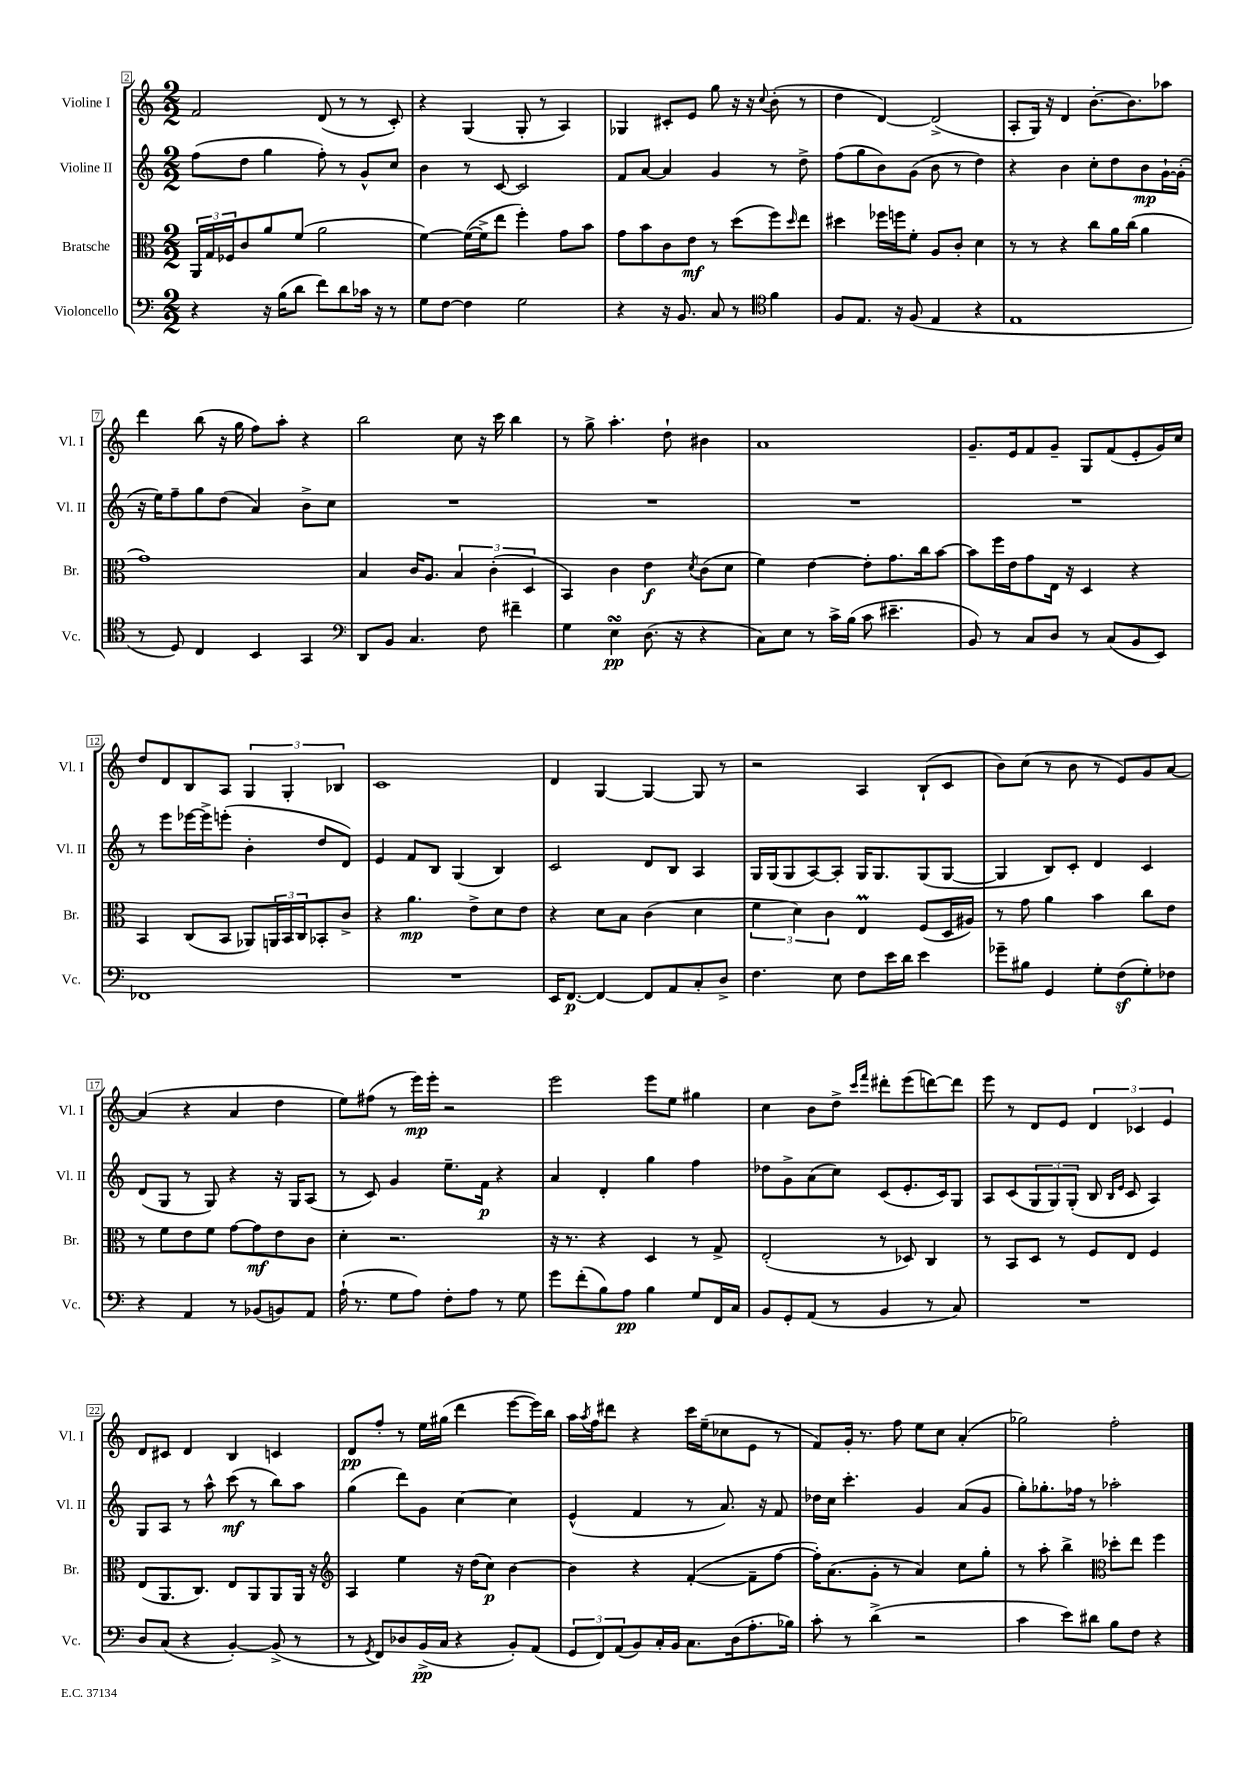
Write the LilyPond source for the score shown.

<<
\new StaffGroup <<
\new Staff = "s0" \with { instrumentName = "Violine I" shortInstrumentName = "Vl. I" } {
    \clef treble \key c \major \numericTimeSignature \time 2/2
    f'2 d'8( r8 r8 c'8-.) |
    r4 g4( g8-. r8 a4) |
    ges4 cis'8-. e'8 g''8 r16 r16 \appoggiatura { c''8 } b'8-.( r8 |
    d''4 d'4~) d'2->( |
    a8-. g16) r16 d'4 b'8.~-. b'8. aes''8 |
    d'''4 b''8( r16 g''16 f''8) a''8-. r4 |
    b''2 c''8 r16 c'''16 b''4 |
    r8 g''8-> a''4.-. d''8-! bis'4 |
    a'1 |
    g'8.-- e'16 f'8 g'8-- g8 f'8( e'8-. g'16) c''16 |
    d''8 d'8 b8 a8 \tuplet 3/2 { g4 g4-. bes4 } |
    c'1 |
    d'4 g4~ g4~ g8 r8 |
    r2 a4 b8-!( c'8 |
    b'8) c''8( r8 b'8 r8 e'8) g'8 a'8~ |
    a'4( r4 a'4 d''4 |
    e''8) fis''8( r8 e'''16\mp) e'''16-. r2 |
    e'''2 e'''8 e''8 gis''4 |
    c''4 b'8 d''8-> \grace { c'''16 f'''16 } dis'''8-. e'''8( d'''8~) d'''8 |
    e'''8 r8 d'8 e'8 \tuplet 3/2 { d'4 ces'4 e'4 } |
    d'8 cis'8 d'4 b4 c'4 |
    d'8\pp f''8-. r8 e''16 gis''16( d'''4 e'''8~ e'''16) b''16 |
    a''16 \acciaccatura { a''8 } f''16 dis'''8 r4 c'''16 e''16--( ces''8 e'8 r8 |
    f'8) g'16-. r8. f''8 e''8 c''8 a'4-.( |
    ges''2) f''2-. \bar "|." |
}
\new Staff = "s1" \with { instrumentName = "Violine II" shortInstrumentName = "Vl. II" } {
    \clef treble \key c \major \numericTimeSignature \time 2/2
    f''8( d''8 g''4 f''8-.) r8 g'8-^ c''8 |
    b'4 r8 c'8~ c'2 |
    f'8 a'8~ a'4 g'4 r8 d''8-> |
    f''8( g''8 b'8) g'8( b'8 r8 d''4) |
    r4 b'4 c''8-. d''8 b'8\mp g'16~-! g'16-.( |
    r16 e''16) f''8-- g''8 d''8( a'4) b'8-> c''8 |
    R1 |
    R1 |
    R1 |
    R1 |
    r8 e'''8 ees'''16~ ees'''16-> e'''8-.( b'4-. d''8 d'8) |
    e'4 f'8 b8 g4( b4) |
    c'2 d'8 b8 a4 |
    g16 g16( g8 a8~) a8-. g16 g8. g8( g8~ |
    g4 b8) c'8-. d'4 c'4 |
    d'8( g8 r8 g8) r4 r16 g16 a8( |
    r8 c'8) g'4 e''8.-- f'16\p r4 |
    a'4 d'4-. g''4 f''4 |
    des''8 g'8-> a'8( c''8) c'8( e'8.-. c'16) g8 |
    a8 c'8( \tuplet 3/2 { g8 g8) g8-.( } b8 \grace { b16 e'16 } c'8 a4) |
    g8 a8 r8 a''8-^ c'''8\mf( r8 b''8) a''8 |
    g''4( d'''8) g'8 c''4~ c''4 |
    e'4-^( f'4 r8 a'8.) r16 f'8 |
    des''16 c''16 c'''4.-. g'4 a'8( g'8 |
    g''8-.) ges''8.-. fes''16 r8 aes''2-. \bar "|." |
}
\new Staff = "s2" \with { instrumentName = "Bratsche" shortInstrumentName = "Br." } {
    \clef alto \key c \major \numericTimeSignature \time 2/2
    \tuplet 3/2 { a,16 g16 fes16 } c'8 a'8 f'8( a'2 |
    f'4~) f'16~( f'16-> e''8 f''4-.) g'8 b'8 |
    g'8 b'8 c'8 e'8\mf r8 d''8( f''8) \grace { d''16 } e''8 |
    dis''4 fes''16 f''16 f'8-. a8 c'8-. d'4 |
    r8 r8 r4 c''8 a'16 c''16( a'4 |
    g'1) |
    b4 c'16 a8. \tuplet 3/2 { b4 c'4-.( d4 } |
    b,4) c'4 e'4\f \acciaccatura { d'8 } c'8( d'8 |
    f'4) e'4~ e'8-. g'8. c''16 b'8~ |
    b'8 f''16 e'16 g'8 e16 r16 d4 r4 |
    b,4 c8( b,8 aes,8) \tuplet 3/2 { a,16 b,16 c16 } bes,8-. c'8-> |
    r4 a'4.\mp e'8-> d'8 e'8 |
    r4 d'8 b8 c'4( d'4 |
    \tuplet 3/2 { f'4 d'4) c'4 } e4\prall f8( d16 ais16) |
    r8 g'8 a'4 b'4 c''8 e'8 |
    r8 f'8 e'8 f'8 g'8~ g'8\mf e'8 c'8 |
    d'4-. r2. |
    r16 r8. r4 d4 r8 g8-> |
    e2-.( r8 des8) c4 |
    r8 b,8 d8 r8 f8 e8 f4 |
    e8( a,8. c8.) e8 a,8 a,8 a,16 r16 |
    \clef treble a4 e''4 r16 d''16( c''8\p) b'4~ |
    b'4 r4 f'4~-.( f'8-- f''8~ |
    f''16-.) a'8.( g'8-. r8 a'4) c''8 g''8-. |
    r8 a''8-. b''4-> \clef alto des''8-. e''8 f''4 \bar "|." |
}
\new Staff = "s3" \with { instrumentName = "Violoncello" shortInstrumentName = "Vc." } {
    \clef bass \key c \major \numericTimeSignature \time 2/2
    r4 r16 b16( d'8 f'8) d'8 ces'16 r16 r8 |
    g8 f8~ f4 g2 |
    r4 r16 b,8. c8 r8 \clef tenor f'4 |
    f8 e8. r16 f8( e4 r4 |
    e1 |
    r8 d8) c4 b,4 g,4 |
    \clef bass d,8 b,8 c4. f8 fis'4-- |
    g4 e4\turn\pp d8.( r16 r4 |
    c8) e8 r8 c'16-> b16( c'8 eis'4.-- |
    b,8) r8 c8 d8 r8 c8( b,8 e,8) |
    fes,1 |
    R1 |
    e,16 f,8.~\p f,4~ f,8 a,8 c8-. d8-> |
    f4. e8 f8 e'16 d'16 e'4 |
    ges'8-- bis8 g,4 g8-. f8\sf( g8-.) fes8 |
    r4 a,4 r8 bes,8( b,8) a,8 |
    a16-!( r8. g8 a8) f8-. a8 r8 g8 |
    g'8 f'8-.( b8) a8\pp b4 g8 f,16 c16 |
    b,8 g,8-. a,8( r8 b,4 r8 c8) |
    R1 |
    d8 c8( r4 b,4~-.) b,8->( r8 |
    r8 \acciaccatura { g,8 } f,8) des8 b,16->\pp( c16 r4 b,8-.) a,8( |
    \tuplet 3/2 { g,8 f,8) a,8( } b,8) c16-. b,16 c8. d16( a8.-. bes16) |
    c'8-. r8 d'4->( r2 |
    c'4 e'8) dis'8 b8 f8 r4 \bar "|." |
}
>>
>>
\layout { \context { \Score currentBarNumber = #2 \override BarNumber.stencil = #(make-stencil-boxer 0.1 0.3 ly:text-interface::print) } }
